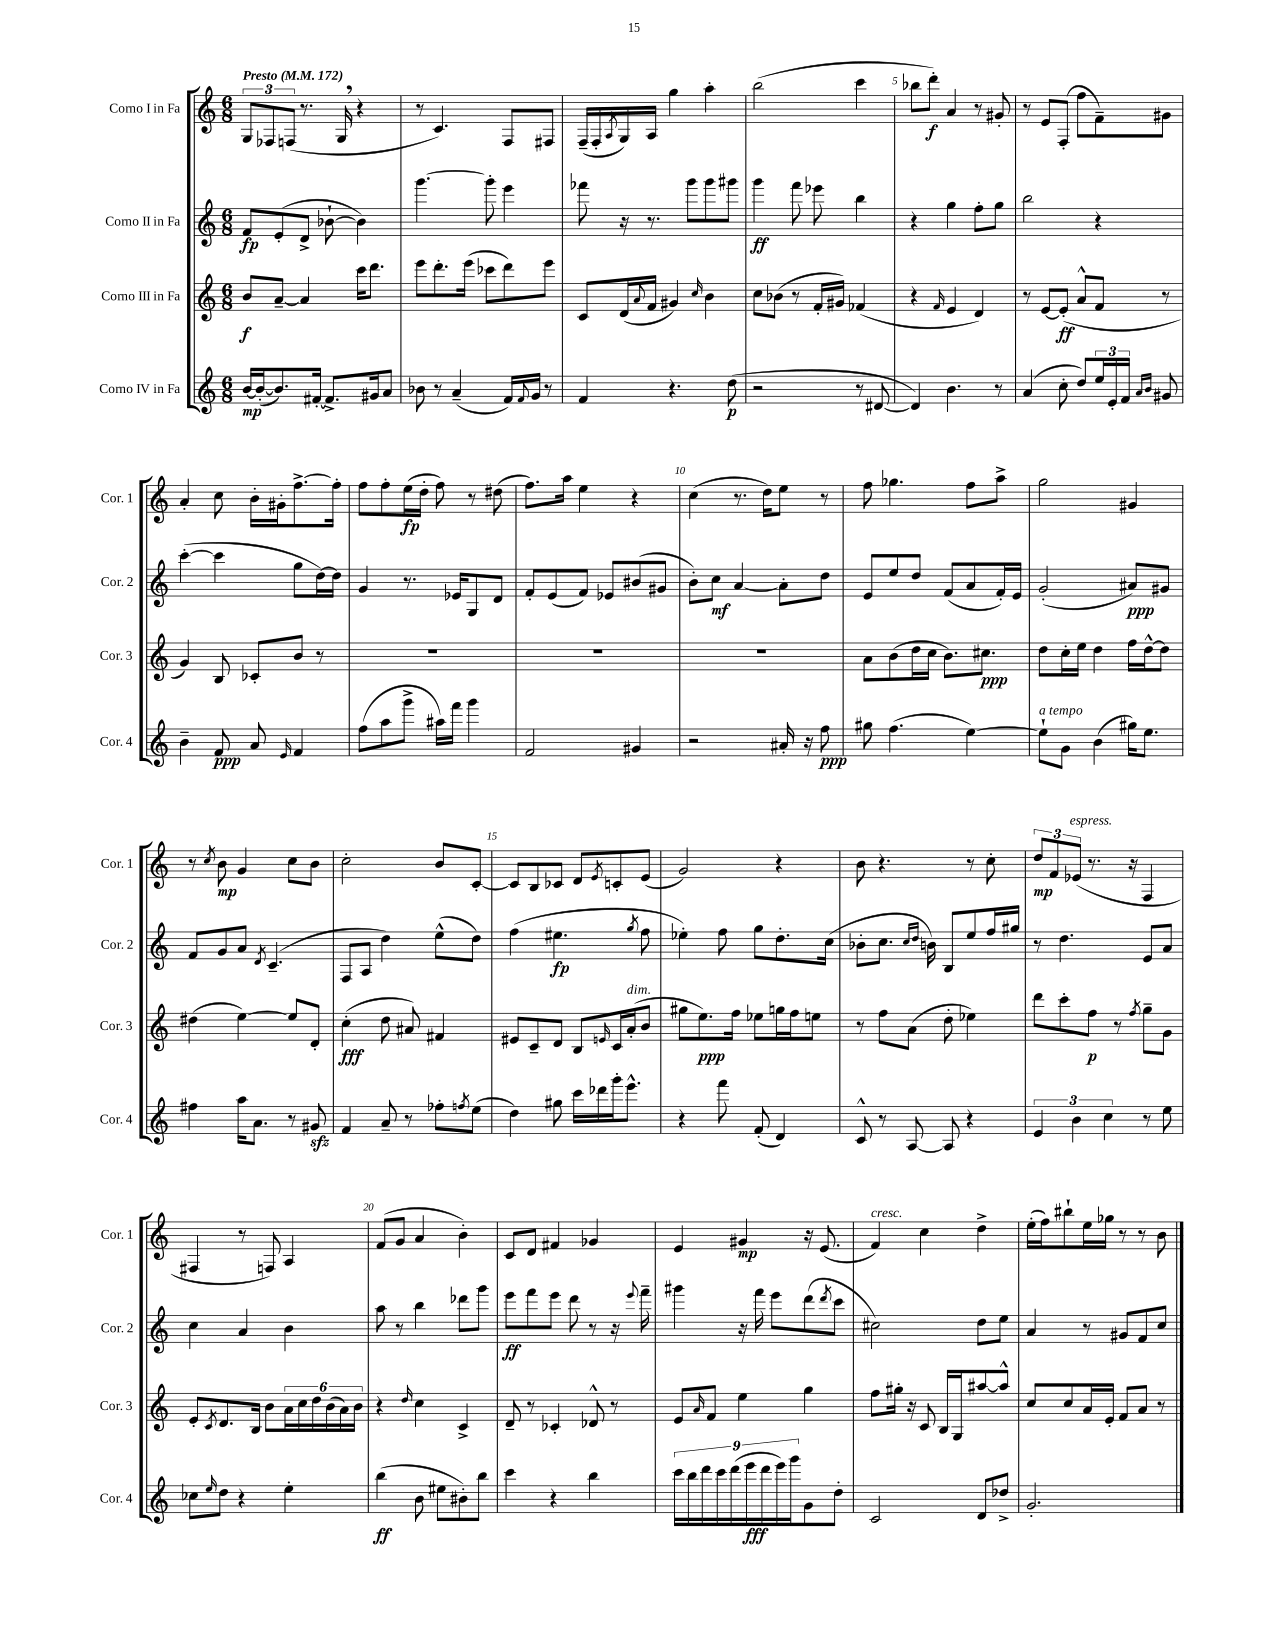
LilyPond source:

<<
\new StaffGroup <<
\new Staff = "s0" \with { instrumentName = "Corno I in Fa" shortInstrumentName = "Cor. 1" } {
    \clef treble \key c \major \numericTimeSignature \time 6/8 \tempo "Presto" 4 = 172
    \tuplet 3/2 { g8 fes8 f8( } r8. g16 \breathe r4 |
    r8 c'4.) f8 fis8 |
    f16--( f16-. \acciaccatura { a8 } g16) a16 g''4 a''4-. |
    b''2( c'''4 |
    bes''8 d'''8-.\f) a'4 r8 gis'8-. |
    r8 e'8 f8-.( f''8 f'8--) gis'8 |
    a'4-. c''8 b'16-. gis'16-. f''8.~-> f''16-. |
    f''8 f''8-. e''16\fp( d''16-. f''8) r8 dis''8( |
    f''8.) a''16 e''4 r4 |
    c''4( r8. d''16) e''8 r8 |
    f''8 ges''4. f''8 a''8-> |
    g''2 gis'4 |
    r8 \acciaccatura { c''8 } b'8\mp g'4 c''8 b'8 |
    c''2-. b'8 c'8~-. |
    c'8 b8 ces'8 d'8 \acciaccatura { e'8 } c'8-. e'8( |
    g'2) r4 |
    b'8 r4. r8 c''8-. |
    \tuplet 3/2 { d''8\mp f'8 ees'8^\markup { \italic "espress." }( } r8. r16 f4 |
    fis4 r8 f8) a4 |
    f'8( g'8 a'4 b'4-.) |
    c'8 d'8 fis'4 ges'4 |
    e'4 gis'4\mp r16 e'8.( |
    f'4^\markup { \italic "cresc." }) c''4 d''4-> |
    e''16-.( f''16) bis''8-! e''16 ges''16 r8 r8 b'8 \bar "|." |
}
\new Staff = "s1" \with { instrumentName = "Corno II in Fa" shortInstrumentName = "Cor. 2" } {
    \clef treble \key c \major \numericTimeSignature \time 6/8
    f'8\fp e'8-.( d'8-> bes'8~-! bes'4) |
    g'''4.~ g'''8-. e'''4 |
    fes'''8 r16 r8. g'''8 g'''8 gis'''8 |
    g'''4\ff f'''8 ees'''8 b''4 |
    r4 g''4 f''8-. g''8 |
    b''2 r4 |
    c'''4~-.( c'''4 g''8 d''16~) d''16 |
    g'4 r8. ees'16 g8 d'8 |
    f'8-. e'8( f'8) ees'8 bis'8( gis'8 |
    b'8-.) c''8\mf a'4~ a'8-. d''8 |
    e'8 e''8 d''8 f'8( a'8 f'16-.) e'16 |
    g'2-.( ais'8\ppp) gis'8 |
    f'8 g'8 a'8 \acciaccatura { d'8 } c'4.--( |
    f8 a8 d''4) e''8-^( d''8) |
    f''4( eis''4.\fp \acciaccatura { g''8 } f''8 |
    ees''4-.) f''8 g''8 d''8.-. c''16( |
    bes'8-. c''8. \grace { c''16 d''16 } b'16) b8 e''8 f''16 gis''16 |
    r8 d''4. e'8 a'8 |
    c''4 a'4 b'4 |
    a''8 r8 b''4 des'''8 g'''8 |
    e'''8\ff f'''8 e'''8 d'''8 r8 r16 \appoggiatura { e'''8 } f'''16-- |
    gis'''4 r16 f'''16 e'''8 d'''8( \acciaccatura { d'''8 } c'''8 |
    cis''2) d''8 e''8 |
    a'4 r8 gis'8 f'8 c''8 \bar "|." |
}
\new Staff = "s2" \with { instrumentName = "Corno III in Fa" shortInstrumentName = "Cor. 3" } {
    \clef treble \key c \major \numericTimeSignature \time 6/8
    b'8\f a'8~-- a'4 c'''16 d'''8. |
    e'''8 d'''8.-. e'''16( ces'''8 d'''8) e'''8 |
    c'8 d'16( \appoggiatura { a'8 } f'16 gis'4) \grace { c''16 } b'4 |
    c''8 bes'8( r8 f'16-. gis'16) fes'4( |
    r4 \grace { f'16 } e'4 d'4) |
    r8 e'8~ e'8-.\ff( a'8-^ f'8 r8 |
    g'4) b8 ces'8-. b'8 r8 |
    R2. |
    R2. |
    R2. |
    a'8 b'8( d''16 c''16 b'8.) cis''8.\ppp |
    d''8 c''16-. e''16 d''4 f''16 d''16~-^ d''8 |
    dis''4( e''4~) e''8 d'8-. |
    c''4-.\fff( d''8 ais'8) fis'4 |
    eis'8 c'8-- d'8 b8 \grace { e'16 } c'16 a'16-.^\markup { \italic "dim." }( b'8 |
    gis''8 e''8.\ppp) f''16 ees''8 g''16 f''16 e''8 |
    r8 f''8 a'8( d''8-. ees''4) |
    d'''8 c'''8-. f''8\p r8 \acciaccatura { f''8 } g''8-- g'8 |
    e'8-. \acciaccatura { c'8 } d'8. b16 b'8 \tuplet 6/4 { a'16 c''16 d''16 b'16( a'16) b'16 } |
    r4 \grace { d''16 } c''4 c'4-> |
    d'8-- r8 ces'4-. des'8-^ r8 |
    e'8 \grace { a'16 } f'8 e''4 g''4 |
    f''8 gis''16-. r16 c'8 b16 g16 ais''8~ ais''8-^ |
    c''8 c''8 a'16 e'16-. f'8 a'8 r8 \bar "|." |
}
\new Staff = "s3" \with { instrumentName = "Corno IV in Fa" shortInstrumentName = "Cor. 4" } {
    \clef treble \key c \major \numericTimeSignature \time 6/8
    b'16~\mp b'16~-.( b'8.) fis'16~-. fis'8.-> gis'16 a'8 |
    bes'8 r8 a'4--( f'16) \appoggiatura { f'8 } g'16 r8 |
    f'4 r4. d''8\p( |
    r2 r8 dis'8~ |
    dis'4) b'4. r8 |
    a'4( c''8-. d''8) \tuplet 3/2 { e''16 e'16-. f'16 } \grace { a'16 b'16 } gis'8 |
    b'4-- f'8\ppp a'8 \grace { e'16 } f'4 |
    f''8( a''8 g'''8-> ais''16) f'''16 g'''4 |
    f'2 gis'4 |
    r2 ais'16-. r16 f''8\ppp |
    gis''8 f''4.( e''4~) |
    e''8-!^\markup { \italic "a tempo" } g'8 b'4( gis''16) e''8. |
    fis''4 a''16 a'8. r8 gis'8\sfz |
    f'4 a'8-- r8 fes''8-. \acciaccatura { f''8 } e''8( |
    d''4) gis''8 c'''16 des'''16 g'''16-. e'''8.-^ |
    r4 f'''8 f'8-.( d'4) |
    c'8-^ r8 a8~ a8 r4 |
    \tuplet 3/2 { e'4 b'4 c''4 } r8 e''8 |
    ces''8 \grace { e''16 } d''8 r4 e''4-. |
    b''4\ff( b'8 eis''8 bis'8-.) b''8 |
    c'''4 r4 b''4 |
    \tuplet 9/8 { c'''16 b''16 d'''16 c'''16 d'''16( e'''16\fff d'''16 e'''16) g'''16 } g'8 d''8-. |
    c'2 d'8 des''8-> |
    g'2.-. \bar "|." |
}
>>
>>
\layout { \context { \Score \override BarNumber.break-visibility = ##(#f #t #t) barNumberVisibility = #(every-nth-bar-number-visible 5) } }
